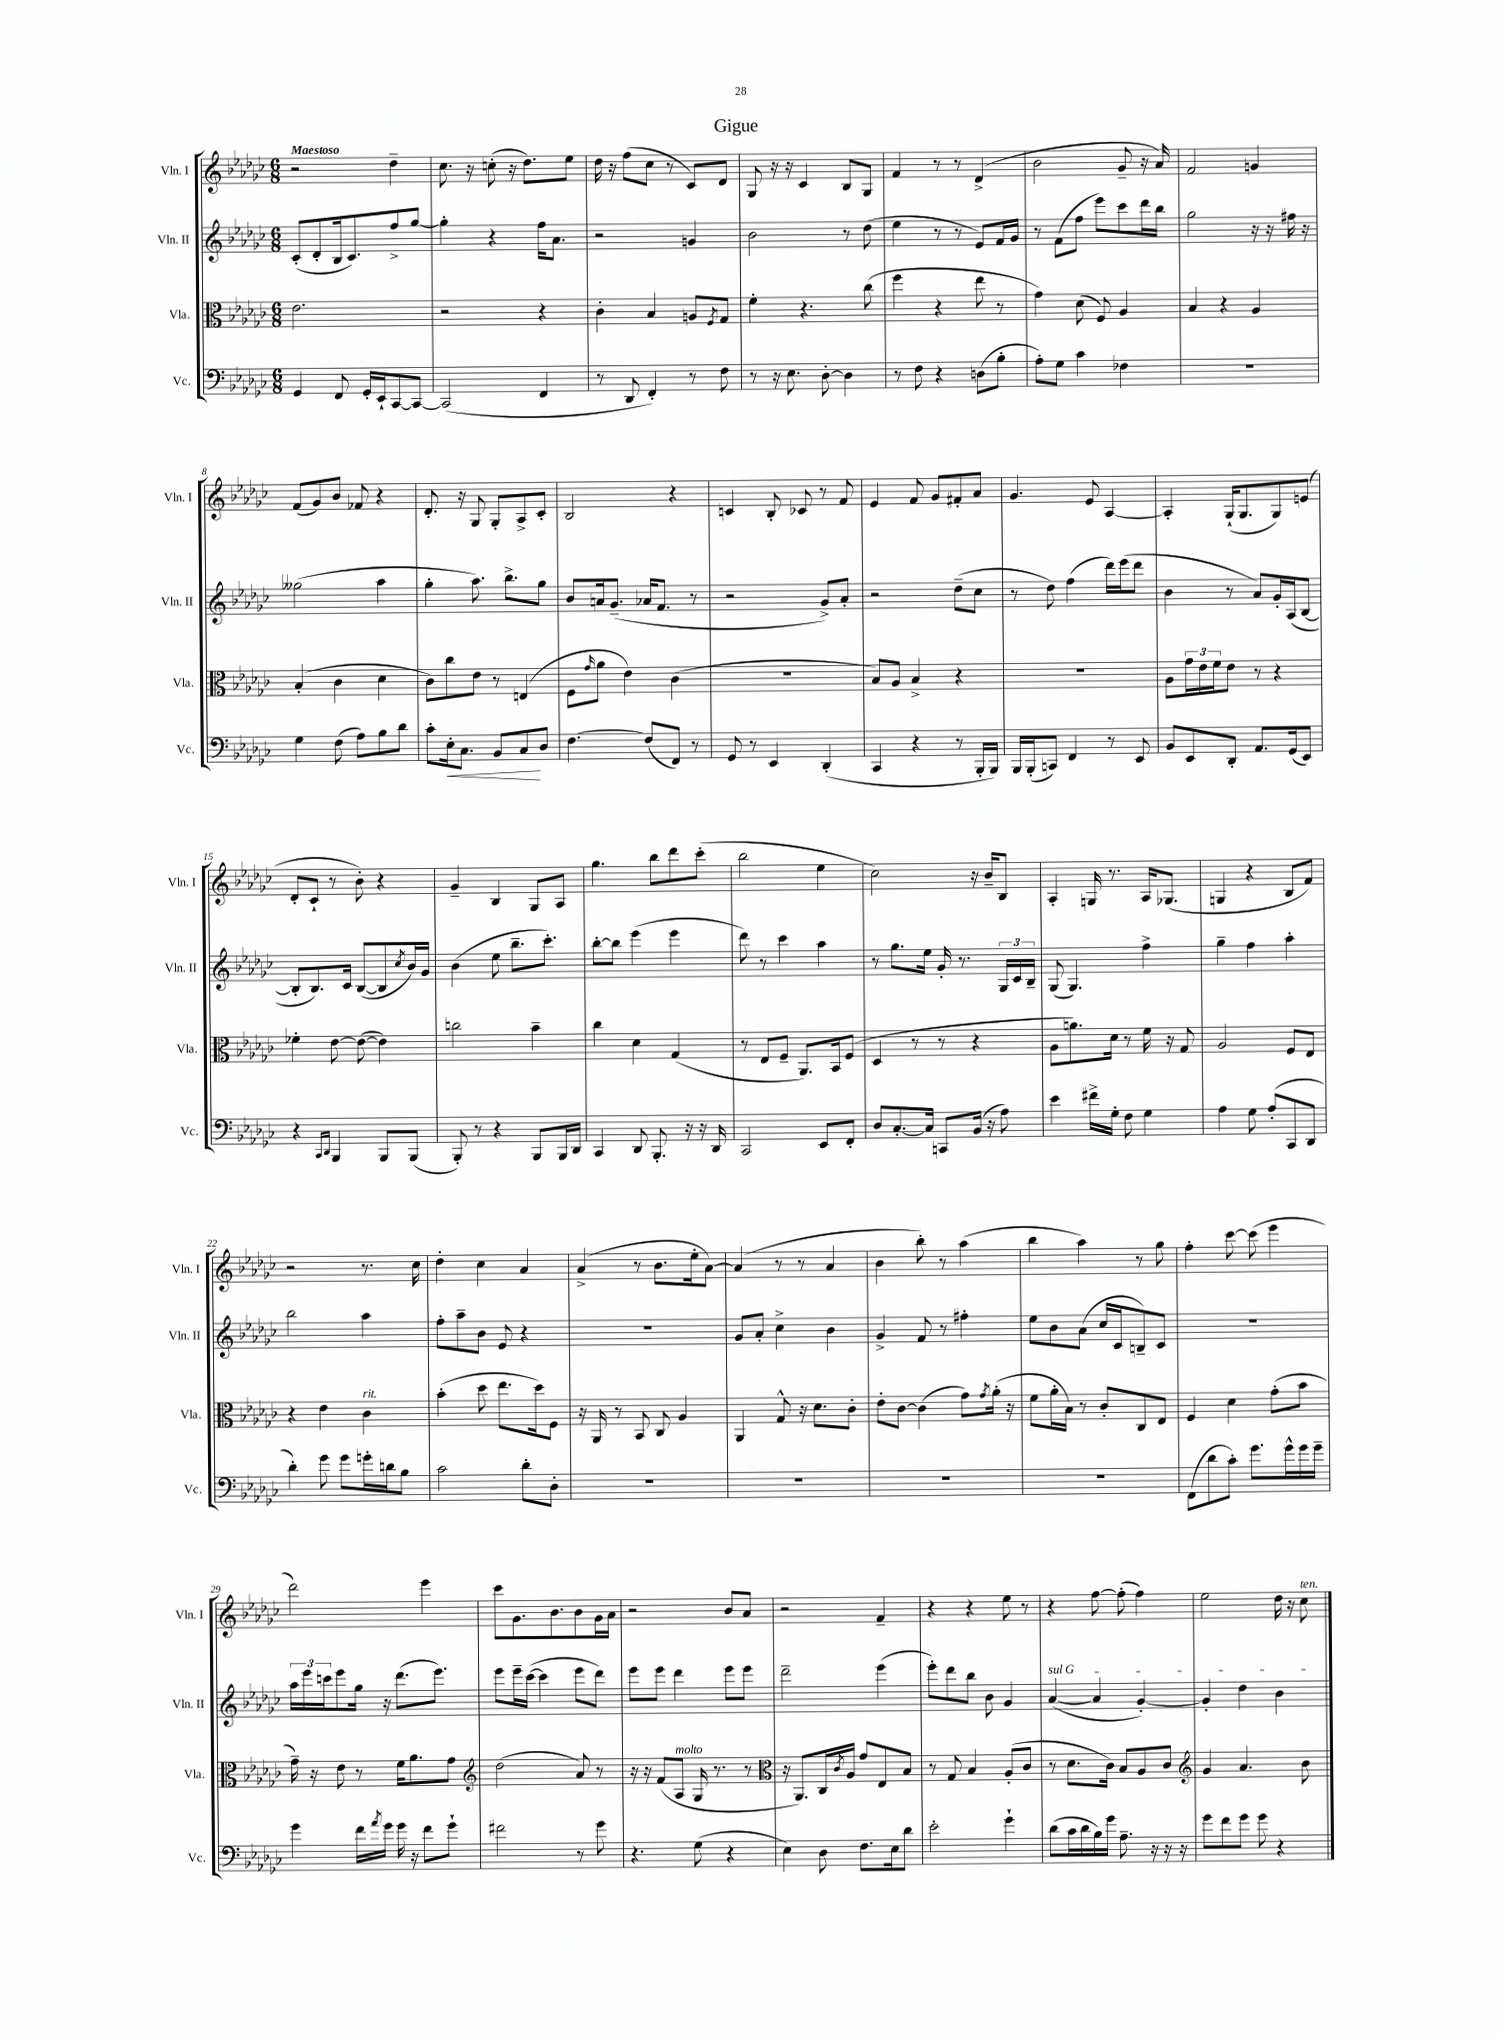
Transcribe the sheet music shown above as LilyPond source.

\header { title = "Gigue" }
<<
\new StaffGroup <<
\new Staff = "s0" \with { instrumentName = "Vln. I" shortInstrumentName = "Vln. I" } {
    \clef treble \key ges \major \numericTimeSignature \time 6/8 \tempo "Maestoso"
    r2 des''4-- |
    ces''8. r16 c''8-.( r16 des''8.) ees''8 |
    des''16 r16 f''8( ces''8 r8 ces'8) des'8 |
    ges8 r16 r16 ces'4 bes8 ges8 |
    f'4 r8 r8 des'4->( |
    bes'2 ges'8-- r16 aes'16) |
    f'2 g'4 |
    f'8( ges'8) bes'8 fes'8 r4 |
    des'8.-. r16 ges8 ges8-. aes8-> ces'8-. |
    bes2 r4 |
    c'4 bes8-. ces'8 r8 f'8 |
    ees'4 f'8 ges'8 fis'8-. aes'8 |
    ges'4. ees'8 aes4~ |
    aes4-. ges16-!( ges8. ges8) e'8( |
    des'8-. ces'8-! r8 bes'8-.) r4 |
    ges'4-- bes4 ges8 aes8 |
    ges''4. bes''8 des'''8 ces'''8-.( |
    bes''2 ees''4 |
    ces''2) r16 bes'16-- bes8 |
    aes4-. g16 r8. aes16 ges8.( |
    g4 r4 bes8 f'8) |
    r2 r8. ces''16 |
    des''4-. ces''4 aes'4 |
    aes'4->( r8 bes'8. ees''16-. aes'8~) |
    aes'4( r8 r8 aes'4 |
    bes'4 bes''8-.) r8 aes''4( |
    bes''4 aes''4) r8 ges''8 |
    f''4-. ces'''8~ ces'''8( ees'''4 |
    des'''2) ees'''4 |
    ces'''8 ges'8. bes'8. bes'8 ges'16 aes'16 |
    r2 bes'8 aes'8 |
    r2 f'4-- |
    r4 r4 ees''8 r8 |
    r4 f''8~ f''8-.( f''4) |
    ees''2 des''16 r16 ces''8^\markup { \italic "ten." } \bar "|." |
}
\new Staff = "s1" \with { instrumentName = "Vln. II" shortInstrumentName = "Vln. II" } {
    \clef treble \key ges \major \numericTimeSignature \time 6/8
    ces'8-.( des'8-. bes16 ces'8.) f''8-> ges''8~ |
    ges''4-. r4 f''16 aes'8. |
    r2 g'4 |
    bes'2 r8 des''8( |
    ees''4 r8 r8 ees'8) f'16 ges'16 |
    r8 f'8( f''8 ees'''8) ces'''8 des'''16 bes''16 |
    ges''2 r16 r16 fis''16 r16 |
    geses''2( aes''4 |
    ges''4-. aes''8.) bes''8.-> ges''8 |
    bes'8 a'16 ges'8.--( aes'16 f'8. r8 |
    r2 ges'8->) aes'8-. |
    r2 des''8--( ces''8 |
    r8 des''8) f''4( des'''16) ees'''16( des'''8 |
    bes'4 r8 aes'8) ges'16-. aes16( bes8~ |
    bes8-. bes8.) ces'16 bes8~( bes8 \acciaccatura { ces''8 } bes'16) ges'16 |
    bes'4( ees''8 bes''8.-- ces'''8.-.) |
    bes''8~-. bes''8 ees'''4( ees'''4 |
    des'''8) r8 ces'''4 aes''4 |
    r8 ges''8. ees''16 ges'16-. r8. \tuplet 3/2 { ges16 ces'16 bes16-- } |
    ges8( ges4.) f''4-> |
    ges''4-- f''4 aes''4-. |
    bes''2 aes''4 |
    f''8-. aes''8-- bes'8 ees'8 r4 |
    R2. |
    ges'8 aes'8-. ces''4-> bes'4 |
    ges'4-> f'8 r8 fis''4-. |
    ees''8 bes'8 aes'8( ces''16 ces'16 b8--) ces'8 |
    R2. |
    \tuplet 3/2 { aes''16 ees'''16 c'''16 } ees'''8 ges''16 r16 des'''8.( ees'''8.) |
    ees'''8 ees'''16-- ces'''16~( ces'''4 ees'''8 des'''8) |
    ees'''8 ees'''8 des'''4 ees'''8 ees'''8 |
    des'''2-- ees'''4( |
    ees'''8-.) des'''8 bes''8 bes'8 ges'4 |
    \once \override TextSpanner.bound-details.left.text = \markup { \italic "sul G" } aes'4~\startTextSpan( aes'4 ges'4~-.) |
    ges'4-. des''4 bes'4\stopTextSpan \bar "|." |
}
\new Staff = "s2" \with { instrumentName = "Vla." shortInstrumentName = "Vla." } {
    \clef alto \key ges \major \numericTimeSignature \time 6/8
    ees'2. |
    r2 r4 |
    ces'4-. bes4 a8 \acciaccatura { f8 } ges8 |
    f'4-. r4. ces''8( |
    f''4 r4 ees''8 r8 |
    ges'4) des'8( f8) aes4 |
    bes4 r4 aes4 |
    bes4-.( ces'4 des'4 |
    ces'8) ces''8 ees'8 r8 e4( |
    f8 \grace { ges'16 } aes'8 ees'4) ces'4( |
    R2. |
    bes8) aes8 bes4-> r4 |
    r2. |
    aes8 \tuplet 3/2 { ges'16 ees'16 f'16 } ees'8 r8 r4 |
    fes'4-. ees'8~ ees'8~( ees'4) |
    c''2 bes'4-- |
    ces''4 des'4 ges4( |
    r8 ees8 f8-- aes,8.) bes,16 f8( |
    des4 r8 r8 r4 |
    aes8 a'8.) des'16 r8 f'16 r16 ges8 |
    aes2 f8 ees8 |
    r4 ees'4 ces'4^\markup { \italic "rit." } |
    bes'4-.( des''8 ees''8. des''16) f8 |
    r16 aes,16 r8 bes,8 ces8 aes4 |
    aes,4 ges8-^ r16 des'8. ces'8-. |
    ees'8-. ces'8~ ces'4( ges'8) \acciaccatura { ges'8 } aes'16-.( r16 |
    f'8 aes'16-. bes16) r8 ces'8-. ces8 ees8 |
    f4 des'4 ges'8-.( bes'8 |
    ges'16--) r16 ees'8 r8 f'16 aes'8. ges'8 |
    \clef treble des''2( aes'8) r8 |
    r16 r16 f'8( aes8^\markup { \italic "molto" } ges16 r8. r8 |
    \clef alto r16 aes,8.) ces16 \acciaccatura { ces'8 } aes16 ges'8 ees8 bes8 |
    r8 ges8 bes4 aes8-.( ces'8 |
    r8 des'8. ces'16) bes8 aes8 ces'8 |
    \clef treble ges'4 aes'4. bes'8 \bar "|." |
}
\new Staff = "s3" \with { instrumentName = "Vc." shortInstrumentName = "Vc." } {
    \clef bass \key ges \major \numericTimeSignature \time 6/8
    ges,4 f,8 ges,16-. ees,16-! ces,8~ ces,8~ |
    ces,2( f,4 |
    r8 des,8 f,4-.) r8 f8 |
    r8 r16 ees8. des8~-. des4 |
    r8 f8 r4 d8( bes8-. |
    aes8-.) ges8 ces'4 fes4 |
    R2. |
    ges4 f8( aes8) bes8 des'8 |
    ces'8-. ees16-.\< ces8. bes,8 ces8\! des8 |
    f4.~ f8( f,8) r8 |
    ges,8 r8 ees,4 des,4-.( |
    ces,4 r4 r8 bes,,16-. bes,,16) |
    bes,,16 bes,,16-.( c,8) f,4 r8 ees,8 |
    bes,8 ees,8 des,8-. aes,8. ges,16( ees,8) |
    r4 \grace { ces,16 des,16 } bes,,4 bes,,8 bes,,8( |
    bes,,8-.) r8 r4 bes,,8 bes,,16 des,16 |
    ces,4 des,8 bes,,8.-. r16 r16 des,16 |
    ces,2 ees,8 f,8-. |
    des8 ces8.~-. ces16 c,8 bes,16( r16 aes8) |
    ees'4 fis'16-> ges16-. f8 ges4 |
    aes4 ges8 aes8-.( ces,8 des,8 |
    des'4-.) ges'8 ges'8 g'16-. d'16 bes8 |
    ces'2 des'8-. des8-. |
    R2. |
    R2. |
    R2. |
    R2. |
    f,8( des'8 ces'8-.) ges'8. ges'16-^ ges'16 ges'16-- |
    ges'4 f'16 \acciaccatura { aes'8 } ges'16 ges'16 r16 f'8 ges'8-! |
    fis'2 r8 ges'8 |
    r4. ges8( r4 |
    ees4) des8 f8. ees16 des'8 |
    ees'2-. ges'4-! |
    des'8( ces'16 des'16 bes16) ges'16 aes8.-- r16 r16 r16 |
    ges'8 f'8 ges'8 ges'8 r4 \bar "|." |
}
>>
>>
